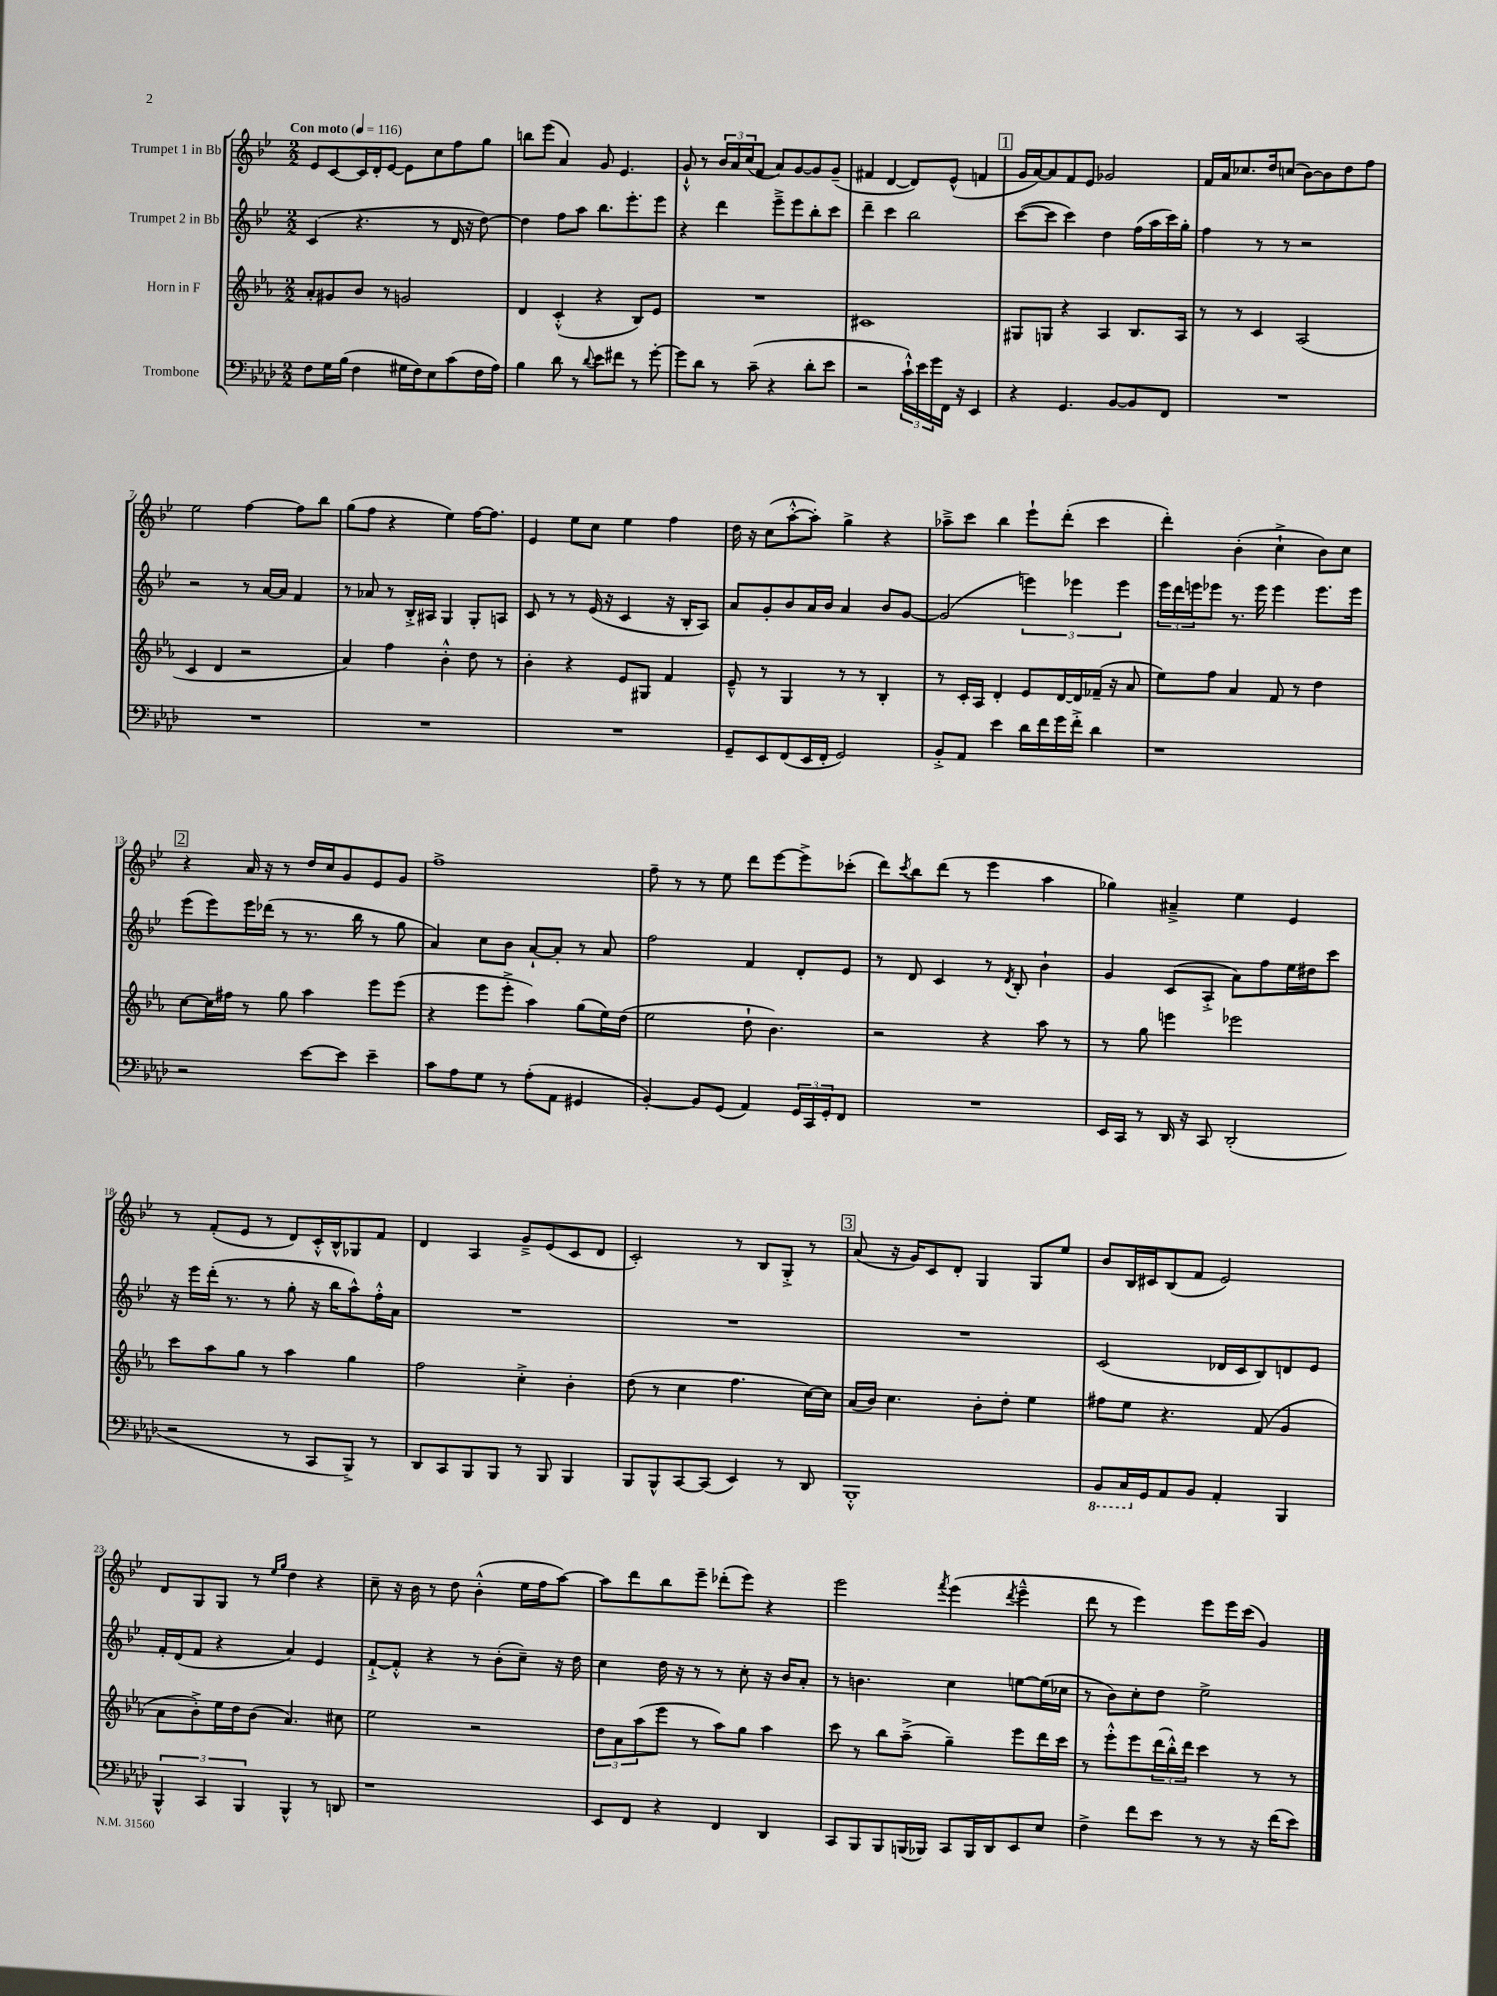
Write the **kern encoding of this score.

**kern	**kern	**kern	**kern
*part4	*part3	*part2	*part1
*staff4	*staff3	*staff2	*staff1
*I"Trombone	*I"Horn in F	*I"Trumpet 2 in Bb	*I"Trumpet 1 in Bb
*clefF4	*clefG2	*clefG2	*clefG2
*k[b-e-a-d-]	*k[b-e-a-]	*k[b-e-]	*k[b-e-]
*M2/2	*M2/2	*M2/2	*M2/2
*MM116	*MM116	*MM116	*MM116
=1	=1	=1	=1
!	!	!	!LO:TX:a:B:t=Con moto
8F\L	8a-'/L	(4c/	8e-/L
16G\L	8g#X/	.	[8c/
(16B-\JJ	.	.	.
4F\	8b-/J	4.r	16c/L]
.	.	.	16d'/J
.	8r	.	[8e-/J
16G#X\LL	2gn/	.	8e-\L]
16F\J)	.	.	.
8E-\	.	8r	8cc\
(8c\	.	16d/	8ff\
.	.	16r	.
16F\L	.	[8dd\)	8gg\J
16A-\JJ)	.	.	.
=2	=2	=2	=2
4B-\	4d/	4dd\]	8bbn\L
.	.	.	(8eee-\J
8d-\	(4c'^^/	8ff\L	4a/)
8r	.	8aa\J	.
8qqd-/	.	.	.
8e-\L	4r	8.bb-\L	8g/
8f#X\J	.	.	4.e-/
.	.	8.eee-'\	.
8r	8B-/L)	.	.
[8g'\	8e-/J	8eee-\J	.
=3	=3	=3	=3
8g\L]	1r	4r	8g`^^/
8d-\J	.	.	8r
8r	.	4ddd\	24b-/LL
.	.	.	24a/
.	.	.	(24cc/J
(8c~\	.	.	8f/J
4r	.	8eee-~^\L	8a/L)
.	.	8eee-\	[8g/
8d-'\L	.	8bb-'\	8g/]
8e-\J	.	8ccc\J	(8g~/J
=4	=4	=4	=4
2r	1c#X	4ddd~\	4f#X/
.	.	4ccc\	[4d/
24c`^^\LL)	.	2bb-\	8d/L])
24e-\	.	.	.
24g\	.	.	.
16FF\JJ	.	.	(8e-^^/J
16r	.	.	.
4EE-/	.	.	4fn/
!!LO:REH:place=s1:t=1
=5	=5	=5	=5
4r	8G#X/L	([8ccc\L	16g/LL
.	.	.	[16a/J)
.	8Gn/J	8ccc\J]	8a/]
4.GG/	4r	4ccc\)	8f/
.	.	.	8e-/J
.	4A-/	4dd\	2g-X/
[8BB-/L	.	.	.
8BB-/]	8.B-/L	(16ff\LL	.
.	.	16aa\	.
8FF/J	.	16ccc\)	.
.	16A-/Jk	16gg'\JJ	.
=6	=6	=6	=6
1r	8r	4ff\	16f/LL
.	.	.	16a/J
.	8r	.	8.cc-X/
.	4c/	8r	.
.	.	.	16dd/k
.	.	8r	(8ccn/J
.	(2A-/	2r	[8b-\L)
.	.	.	8b-\]
.	.	.	8dd\
.	.	.	8ff\J
!!LO:LB:g=z
=7	=7	=7	=7
1r	4c/	2r	2ee-\
.	4d/	.	.
.	2r	8r	[4ff\
.	.	[16a/LL	.
.	.	16a/JJ]	.
.	.	4f/	8ff\L]
.	.	.	8bb-\J
=8	=8	=8	=8
1r	4a-/)	8r	(8gg\L
.	.	8a-X/	8ff\J
.	4ff\	8r	4r
.	.	16B-'^/LL	.
.	.	16A#X/JJ	.
.	4b-'^^\	4G/	4ee-\)
.	8dd\	8G'/L	[16ff\KL
.	.	.	8.ff\J]
.	8r	8An/J	.
=9	=9	=9	=9
1r	4b-'\	8c/	4e-/
.	.	8r	.
.	4r	8r	8ee-\L
.	.	(16e-/	8cc\J
.	.	16r	.
.	8e-/L	4c/	4ee-\
.	8G#X/J	.	.
.	4f/	16r	4ff\
.	.	16B-'/KL	.
.	.	8A/J)	.
=10	=10	=10	=10
8GG~/L	8e-~^^/	8a/L	16dd\
.	.	.	16r
8EE-/	8r	8g'/	(8cc\L
(8FF/	4G/	8b-/	[8aa'^^\
16EE-/L	.	16a/L	8aa'\J])
16FF'/JJ	.	16b-/JJ	.
2GG/)	8r	4a/	4gg^\
.	8r	.	.
.	4B-'/	8b-/L	4r
.	.	[8g/J	.
=11	=11	=11	=11
8BB-'^/L	8r	(2g/]	8aa-X~^\L
8AA-/J	16c'/LL	.	8ccc\J
.	16A-/JJ	.	.
4e-\	4d'/	.	4bb-\
16d-\LL	8e-/L	6eeen\)	8eee-`\L
16f\	.	.	.
16g\	[16d/L	.	(8ddd'\J
.	.	6eee-X\	.
16f'^\JJ	16d/]	.	.
4d-\	(16f-X~/JJ	.	4ccc\
.	16r	.	.
.	.	6eee-\	.
.	8a-/	.	.
=12	=12	=12	=12
1r	8ee-\L)	24eee-\LL	4ddd'\)
.	.	24ddd\	.
.	.	24eeen\J	.
.	8ff\J	8eee-X\J	.
.	4a-/	8.r	(4b-'\
.	.	16eee-\	.
.	8f/	4eee-\	4cc`^\
.	8r	.	.
.	4dd\	8.eee-\L	8b-\L)
.	.	.	8cc\J
.	.	16eee-\Jk	.
!!LO:LB:g=z
!!LO:REH:place=s1:t=2
=13	=13	=13	=13
2r	[8cc\L	(8eee-\L	4r
.	16cc\L]	8eee-\)	.
.	16ff#X\JJ	.	.
.	8r	16eee-\L	16a/
.	.	(16ddd-X\JJ	16r
.	8gg\	8r	8r
[8e-\L	4aa-\	8.r	16dd/LL
.	.	.	16cc/J
8e-\J]	.	.	8g/
.	.	16bb-\	.
4e-~\	8eee-\L	8r	8e-/
.	(8eee-\J	8gg\	8g/J
=14	=14	=14	=14
8c\L	4r	4a/)	1ff^
8A-\	.	.	.
8G\J	8eee-\L	8cc\L	.
8r	8eee-'^\J	8b-\J	.
(8A-'\L	4aa-\)	[8a`/L	.
8AA-\J	.	8a'/J]	.
4GG#X/	(8gg\L	8r	.
.	16ee-\L)	8a/	.
.	(16dd\JJ	.	.
=15	=15	=15	=15
[4BB-'/)	2ee-\	2ff\	8ff~\
.	.	.	8r
8BB-/L]	.	.	8r
(8GG/J	.	.	8ee-\
4AA-/)	8dd`\	4f/	8ddd\L
.	4.b-\)	.	[8eee-\
24GG/LL	.	8d'/L	8eee-^\]
24CC/	.	.	.
24GG'/J	.	.	.
8FF/J	.	8e-/J	(8ccc-X'\J
=16	=16	=16	=16
1r	2r	8r	8ddd\L)
.	.	.	8qccc/
.	.	8d/	8bb-\
.	.	4c/	(8ddd\J
.	.	.	8r
.	4r	8r	4eee-\
.	.	8qd/	.
.	.	8B-'/	.
.	8aa-\	4b-`\	4aa\
.	8r	.	.
=17	=17	=17	=17
16EE-/LL	8r	4g/	4gg-X\)
16CC/JJ	.	.	.
8r	8gg\	.	.
16DD-/	4eeen\	(8c/L	4a#X~^/
16r	.	.	.
8CC/	.	8A'^/J	.
(2DD-'/	2eee-X\	8a\L)	4ee-\
.	.	8ff\	.
.	.	16ee-\L	4e-/
.	.	16dd#X\J	.
.	.	8ccc\J	.
!!LO:LB:g=z
=18	=18	=18	=18
2r	8ccc\L	16r	8r
.	.	16eee-\LL	.
.	8aa-\	(16ddd'\JJ	(8f'/L
.	.	8.r	.
.	8gg\J	.	8e-/J
.	8r	8r	8r
8r	4aa-\	8gg'\	8d/L)
8CC/L	.	16r	16c'^^/L
.	.	16bb-\KL	16B-^^/J
8BBB-^/J)	4gg\	8aa^^\)	8G-X/
8r	.	16ff'^^\L	8f/J
.	.	16a\JJ	.
=19	=19	=19	=19
8DD-/L	2ff\	1r	4d/
8CC/	.	.	.
8BBB-/	.	.	4A/
8BBB-/J	.	.	.
8r	4cc'^\	.	8g~^/L
8BBB-/	.	.	(8e-/
4BBB-/	4b-'\	.	8c/
.	.	.	8d/J
=20	=20	=20	=20
8BBB-/L	(8dd\	1r	2c'/)
8BBB-^^/	8r	.	.
[8CC/	4cc\	.	.
(8CC/J]	.	.	.
4EE-/)	4.ff\	.	8r
.	.	.	8B-/L
8r	.	.	8G'^/J
8DD-/	[16cc\LL)	.	8r
.	16cc\JJ]	.	.
!!LO:REH:place=s1:t=3
=21	=21	=21	=21
1BBB-'^^	(16a-/LL	1r	(8a/
.	16b-/JJ)	.	.
.	4.cc\	.	16r
.	.	.	16g/KL)
.	.	.	8c/
.	.	.	8d'/J
.	8b-'\L	.	4G/
.	8dd'\J	.	.
.	4ee-\	.	8G/L
.	.	.	8ee-/J
=22	=22	=22	=22
*8ba	*	*	*
8BBB-/L	8ff#X\L	(2c/	8b-/L
16CC/L	8ee-\J	.	16B-/L
*X8ba	*	*	*
16GG/J	.	.	16c#X/J
8AA-/	4.r	.	(8B-/
8BB-/J	.	.	8f/J
4AA-'/	.	16d-X/LL	2e-/)
.	.	16c/J	.
.	(8f/	8B-/)	.
4BBB-/	4g/	8dn/	.
.	.	8e-/J	.
!!LO:LB:g=z
=23	=23	=23	=23
6BBB-^^/	8a-\L	16f'/LL	8d/L
.	.	(16d/J	.
.	8b-'^\)	8f/J	8G/
6CC/	.	.	.
.	16ee-\L	4r	8G/J
.	16dd\J	.	.
6BBB-/	.	.	.
.	(8b-\J	.	8r
.	.	.	16qqee-/LL
.	.	.	16qqgg/JJ
4BBB-^^/	4.a-/)	4a/)	4dd\
8r	.	4e-/	4r
8DDn/	8cc#X\	.	.
=24	=24	=24	=24
1r	2ee-\	[8f`^/L	8cc~\
.	.	8f'^^/J]	16r
.	.	.	16b-\
.	.	4r	8r
.	.	.	8dd\
.	2r	8r	(4b-'^^\
.	.	(8b-'\L	.
.	.	8cc~\J)	16ee-\LL
.	.	.	16ff\J
.	.	16r	[8aa\J)
.	.	16dd\	.
=25	=25	=25	=25
8EE-/L	12dd\L	4cc\	8aa\L]
.	12a-\	.	.
8FF/J	.	.	8ddd\
.	(12aa-\	.	.
4r	8eee-\J	16dd\	8bb-\
.	.	16r	.
.	8r	8r	8eee-~\J
4FF/	8aa-\L)	8r	(8ddd-X'\L
.	8gg\J	8cc'\	8eee-\J)
4DD-/	4aa-\	16r	4r
.	.	16b-/KL	.
.	.	8a'/J	.
=26	=26	=26	=26
8CC/L	8ccc\	8r	2eee-\
8BBB-/	8r	4.bn\	.
8BBB-/	8bb-\L	.	.
(16BBBn/L	(8aa-~^\J	.	.
16BBB-X/JJ)	.	.	.
.	.	.	8qfff/
8CC/L	4gg~\)	4cc\	(4eee-\
16BBB-/L	.	.	.
16DD-/J	.	.	.
.	.	.	8qddd/
8EE-/	8eee-\L	[8een\L	4eee-~^^\
8E-/J	16ddd\L	(16ee\L]	.
.	16ccc\JJ	16cc-X\JJ	.
=27	=27	=27	=27
4F^\	8r	8r	8ddd\
.	8eee-'^^\L	8b-\L)	8r
8f\L	8eee-\	8cc'\	4eee-\)
8e-\J	(24ddd\L	8dd\J	.
.	24bb-'^^\)	.	.
.	24ddd\JJ	.	.
8r	4ccc\	2ee-^\	8eee-\L
8r	.	.	16eee-\L
.	.	.	(16ccc\JJ
16r	8r	.	4g/)
(16f\KL	.	.	.
8e-\J)	8r	.	.
==	==	==	==
*-	*-	*-	*-
